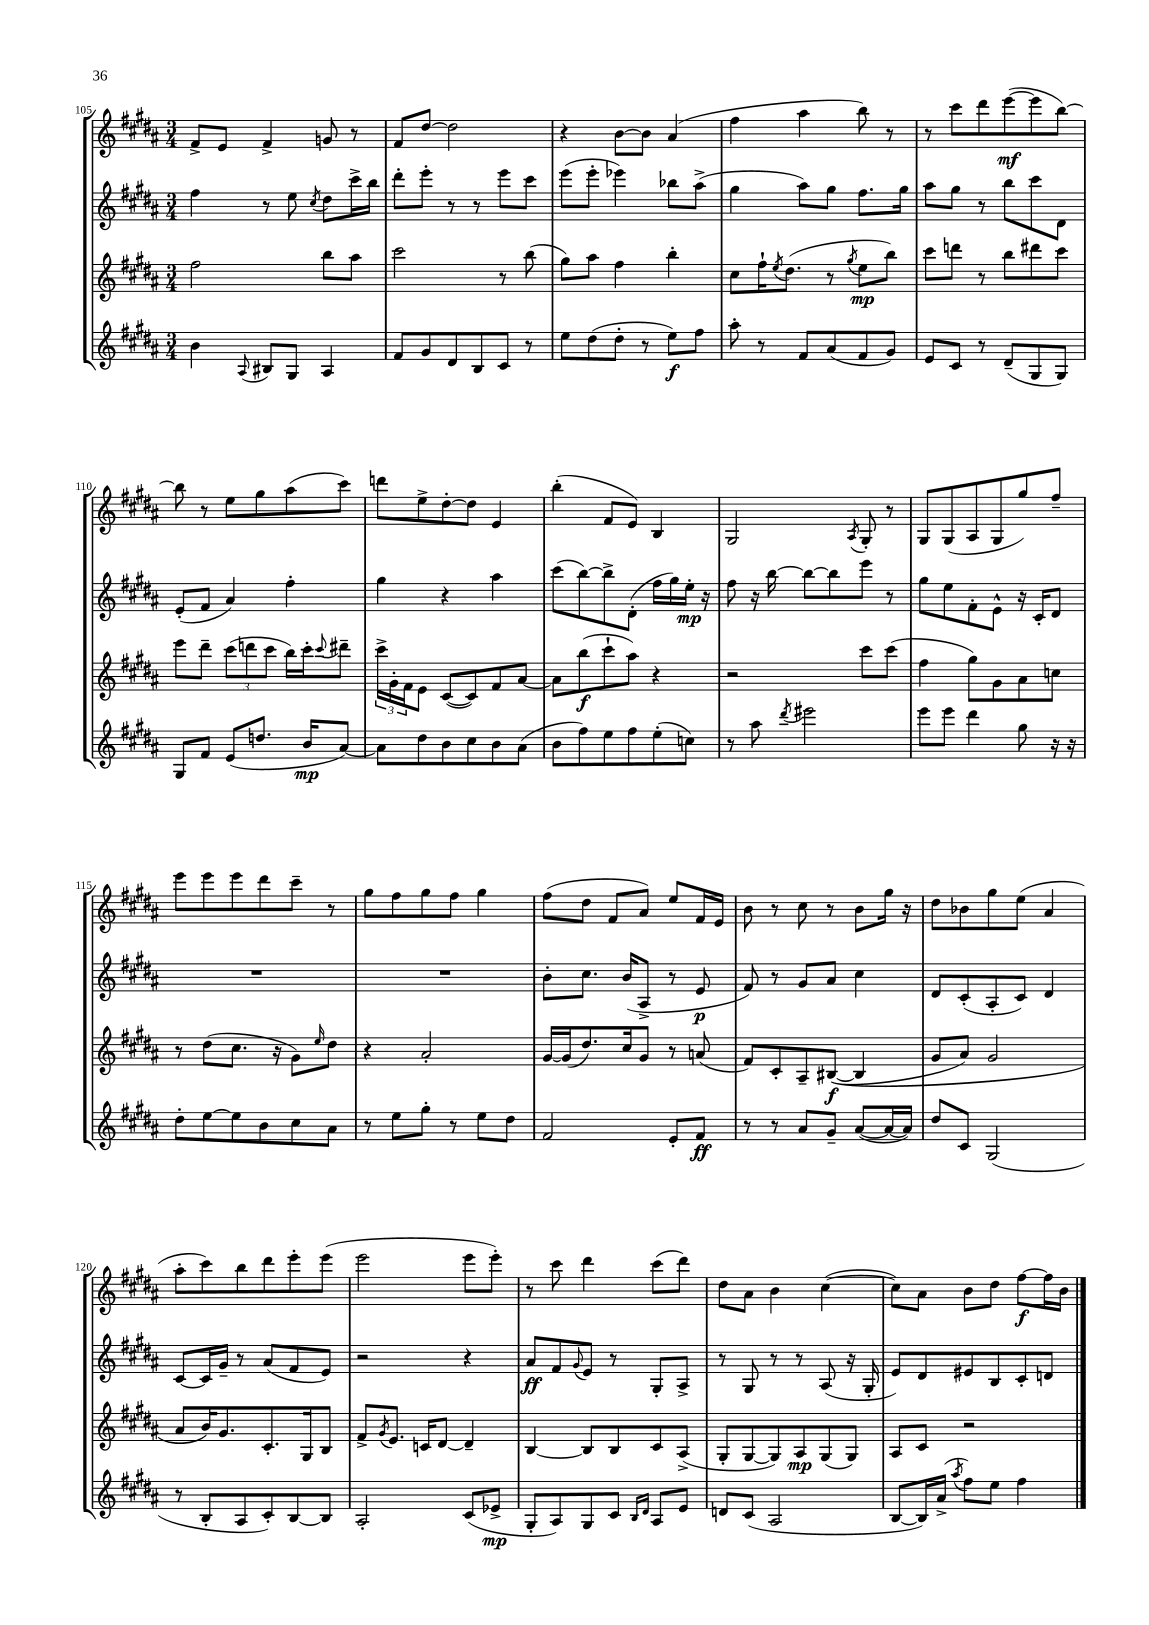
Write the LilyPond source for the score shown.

<<
\new StaffGroup <<
\new Staff = "s0" {
    \clef treble \key b \major \numericTimeSignature \time 3/4
    fis'8-> e'8 fis'4-> g'8 r8 |
    fis'8 dis''8~ dis''2 |
    r4 b'8~ b'8 ais'4( |
    fis''4 ais''4 b''8) r8 |
    r8 cis'''8 dis'''8 e'''8~\mf( e'''8 b''8~) |
    b''8 r8 e''8 gis''8 ais''8( cis'''8) |
    d'''8 e''8-> dis''8~-. dis''8 e'4 |
    b''4-.( fis'8 e'8) b4 |
    gis2 \acciaccatura { ais8 } gis8-. r8 |
    gis8 gis8( ais8 gis8 gis''8) fis''8-- |
    e'''8 e'''8 e'''8 dis'''8 cis'''8-- r8 |
    gis''8 fis''8 gis''8 fis''8 gis''4 |
    fis''8( dis''8 fis'8 ais'8) e''8 fis'16 e'16 |
    b'8 r8 cis''8 r8 b'8 gis''16 r16 |
    dis''8 bes'8 gis''8 e''8( ais'4 |
    ais''8-. cis'''8) b''8 dis'''8 e'''8-. e'''8( |
    e'''2 e'''8 e'''8-.) |
    r8 cis'''8 dis'''4 cis'''8( dis'''8) |
    dis''8 ais'8 b'4 cis''4~( |
    cis''8) ais'8 b'8 dis''8 fis''8~\f fis''16 b'16 \bar "|." |
}
\new Staff = "s1" {
    \clef treble \key b \major \numericTimeSignature \time 3/4
    fis''4 r8 e''8 \acciaccatura { cis''8 } dis''8 cis'''16-> b''16 |
    dis'''8-. e'''8-. r8 r8 e'''8 cis'''8 |
    e'''8( e'''8-. ees'''4) bes''8 ais''8->( |
    gis''4 ais''8) gis''8 fis''8. gis''16 |
    ais''8 gis''8 r8 b''8 cis'''8 dis'8 |
    e'8-.( fis'8 ais'4) fis''4-. |
    gis''4 r4 ais''4 |
    cis'''8( b''8~) b''8-> dis'8-.( fis''16 gis''16) e''16-.\mp r16 |
    fis''8 r16 b''16~ b''8~ b''8 e'''8 r8 |
    gis''8 e''8 fis'8-. e'8-^ r16 cis'16-. dis'8 |
    R2. |
    R2. |
    b'8-. cis''8. b'16( ais8-> r8 e'8\p |
    fis'8) r8 gis'8 ais'8 cis''4 |
    dis'8 cis'8-.( ais8-. cis'8) dis'4 |
    cis'8~ cis'16 gis'16-- r8 ais'8( fis'8 e'8) |
    r2 r4 |
    ais'8\ff fis'8 \appoggiatura { gis'8 } e'8 r8 gis8-. ais8-> |
    r8 gis8 r8 r8 ais8( r16 gis16-. |
    e'8) dis'8 eis'8 b8 cis'8-. d'8 \bar "|." |
}
\new Staff = "s2" {
    \clef treble \key b \major \numericTimeSignature \time 3/4
    fis''2 b''8 ais''8 |
    cis'''2 r8 b''8( |
    gis''8) ais''8 fis''4 b''4-. |
    cis''8 fis''16-! \acciaccatura { e''8 } dis''8.( r8 \acciaccatura { gis''8 } e''8\mp b''8) |
    cis'''8 d'''8 r8 b''8 dis'''8 cis'''8 |
    e'''8 dis'''8-- \tuplet 3/2 { cis'''8( d'''8 cis'''8 } b''16) cis'''16-. \appoggiatura { cis'''8 } dis'''8-- |
    \tuplet 3/2 { cis'''16-> gis'16-. fis'16 } e'8 cis'8~( cis'8) fis'8 ais'8~ |
    ais'8 b''8\f( cis'''8-! ais''8) r4 |
    r2 cis'''8 cis'''8( |
    fis''4 gis''8) gis'8 ais'8 c''8 |
    r8 dis''8( cis''8. r16 gis'8) \grace { e''16 } dis''8 |
    r4 ais'2-. |
    gis'16~ gis'16( dis''8.) cis''16 gis'8 r8 a'8( |
    fis'8) cis'8-. ais8-- bis8~\f(\( bis4 |
    gis'8 ais'8) gis'2 |
    ais'8 b'16\) gis'8. cis'8.-. gis16 b8 |
    fis'8-> \acciaccatura { gis'8 } e'8. c'16 dis'8~ dis'4-- |
    b4~ b8 b8 cis'8 ais8->( |
    gis8-. gis8~ gis8) ais8\mp gis8( gis8) |
    ais8 cis'8 r2 \bar "|." |
}
\new Staff = "s3" {
    \clef treble \key b \major \numericTimeSignature \time 3/4
    b'4 \appoggiatura { ais8 } bis8 gis8 ais4 |
    fis'8 gis'8 dis'8 b8 cis'8 r8 |
    e''8 dis''8( dis''8-. r8 e''8\f) fis''8 |
    ais''8-. r8 fis'8 ais'8( fis'8 gis'8) |
    e'8 cis'8 r8 dis'8--( gis8 gis8) |
    gis8 fis'8 e'8( d''8. b'16\mp ais'8~) |
    ais'8 dis''8 b'8 cis''8 b'8 ais'8( |
    b'8 fis''8) e''8 fis''8 e''8-.( c''8) |
    r8 ais''8 \acciaccatura { dis'''8 } eis'''2 |
    e'''8 e'''8 dis'''4 gis''8 r16 r16 |
    dis''8-. e''8~ e''8 b'8 cis''8 ais'8 |
    r8 e''8 gis''8-. r8 e''8 dis''8 |
    fis'2 e'8-. fis'8\ff |
    r8 r8 ais'8 gis'8-- ais'8~( ais'16~ ais'16) |
    dis''8 cis'8 gis2( |
    r8 b8-. ais8 cis'8-.) b8~ b8 |
    ais2-. cis'8( ees'8->\mp |
    gis8-. ais8) gis8 cis'8 \grace { b16 dis'16 } ais8 e'8 |
    d'8 cis'8( ais2 |
    b8~ b16) ais'16->( \acciaccatura { ais''8 } fis''8) e''8 fis''4 \bar "|." |
}
>>
>>
\layout { \context { \Score currentBarNumber = #105 } }
